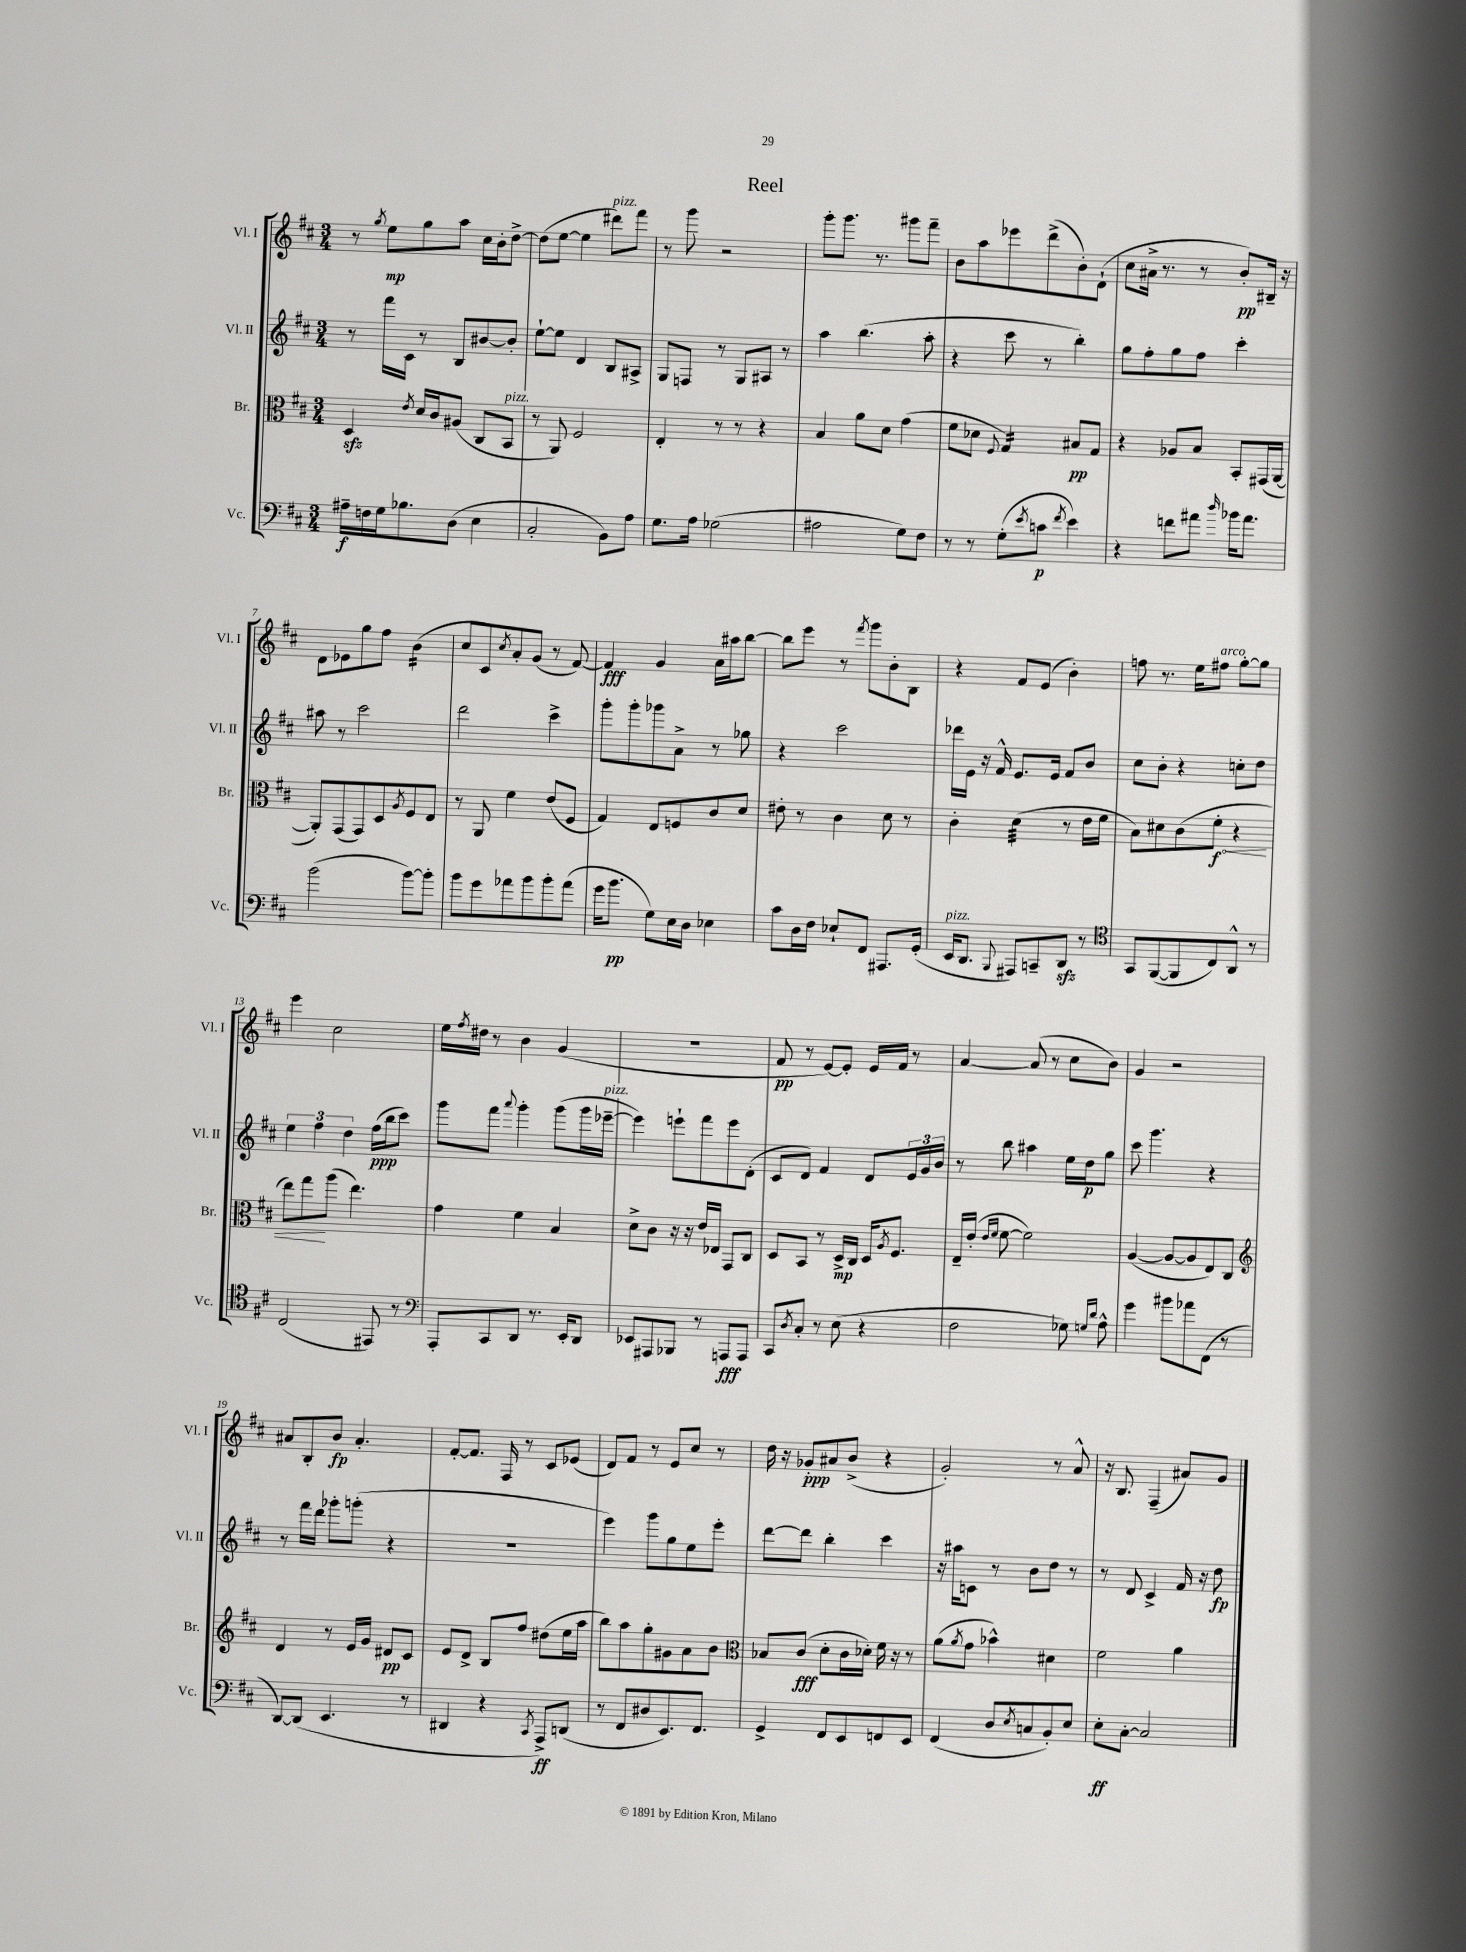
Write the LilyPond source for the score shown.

\header { title = "Reel" }
<<
\new StaffGroup <<
\new Staff = "s0" \with { instrumentName = "Vl. I" shortInstrumentName = "Vl. I" } {
    \clef treble \key d \major \numericTimeSignature \time 3/4
    r8 \acciaccatura { g''8 } e''8\mp g''8 a''8 cis''16 b'16-. d''8~-> |
    d''8( e''8~ e''4 dis'''8^\markup { \italic "pizz." }) fis'''8 |
    r8 g'''8 r2 |
    g'''8-. g'''8. r8. gis'''8 fis'''8-- |
    b'8 a''8 ees'''8 d'''8->( b'8-.) d'8-!( |
    cis''8 ais'16-> r8. r8 b'8-.\pp) bis16-- r16 |
    d'8 ees'8 g''8 fis''8 b'4:16( |
    cis''8 cis'8) \acciaccatura { cis''8 } a'8-. g'8( r8 fis'8~) |
    fis'4\fff g'4 a'16 ais''16 b''8~ |
    b''8 e'''8 r8 \acciaccatura { fis'''8 } g'''8 b'8-. b8 |
    r4 fis'8 e'8( b'4-.) |
    f''8 r8. e''16 fis''8^\markup { \italic "arco" } g''8~-. g''8 |
    e'''4 cis''2 |
    e''16 \acciaccatura { fis''8 } dis''16 r8 b'4 g'4( |
    R2. |
    fis'8\pp r8 e'8~) e'8-. e'16 fis'16 r8 |
    a'4~ a'8( r8 cis''8 b'8) |
    g'4 r2 |
    ais'8 b8-. b'8\fp ais'4.-. |
    fis'8~-. fis'8. fis16 r8 cis'8 ees'8( |
    d'8) fis'8 r8 e'8 cis''8 r8 |
    d''16 r16 ges'8-.\ppp ais'8 b'8->( r4 |
    g'2-.) r8 a'8-^ |
    r16 b8. fis4--( ais'8) g'8 \bar "|." |
}
\new Staff = "s1" \with { instrumentName = "Vl. II" shortInstrumentName = "Vl. II" } {
    \clef treble \key d \major \numericTimeSignature \time 3/4
    r8 fis'''16 cis'16 r8 b8 bis'8~ bis'8-. |
    e''8~-! e''8 d'4 b8 ais8-> |
    g8 f8 r8 g8 ais8 r8 |
    a''4 b''4.( a''8-. |
    r4 cis'''8 r8 b''4-.) |
    g''8 fis''8-. g''8 fis''8 cis'''4-. |
    ais''8 r8 cis'''2 |
    d'''2 cis'''4-> |
    g'''8-. g'''8-. ges'''8 a'8-> r8 ges''8 |
    r4 cis'''2 |
    des'''16 e'16 r16 fis'16-^ e'8. e'16 fis'8 b'8 |
    cis''8 b'8-. r4 c''8-. d''8 |
    \tuplet 3/2 { e''4 fis''4 d''4 } fis''16\ppp( b''16 cis'''8) |
    g'''8 fis'''8 \appoggiatura { a'''8 } g'''4-. g'''8( g'''16 ees'''16~--^\markup { \italic "pizz." } |
    ees'''4) e'''8-! fis'''8 e'''8 d'8-.( |
    cis'8 d'8) fis'4 d'8 \tuplet 3/2 { e'16 g'16 b'16 } |
    r8 b''8 ais''4 e''16 d''16\p g''8 |
    cis'''8 g'''4. r4 |
    r8 fis'''16 d'''16 ges'''8-. g'''8-.( r4 |
    R2. |
    e'''4) g'''8 g''8 e''8 e'''8-. |
    d'''8~ d'''8 b''4-. cis'''4 |
    r16 ais''16 c'8 r8 b'8 d''8 r8 |
    r8 d'8 cis'4-> fis'16 r16 d''8\fp \bar "|." |
}
\new Staff = "s2" \with { instrumentName = "Br." shortInstrumentName = "Br." } {
    \clef alto \key d \major \numericTimeSignature \time 3/4
    d4\sfz \acciaccatura { e'8 } d'16 cis'16 ais8( cis8 b,8^\markup { \italic "pizz." } |
    r8 a,8) fis2 |
    e4-. r8 r8 r4 |
    b4 a'8 d'8 g'4( |
    fis'8 des'8 \appoggiatura { fis8 } g4:16) bis8\pp g8 |
    r4 aes8 b8 b,8-. gis,16( a,16~ |
    a,8-.) g,8( g,8) d8 \acciaccatura { a8 } fis8 e8 |
    r8 a,8 fis'4 e'8( fis8 |
    g4) e8 f8 cis'8 d'8 |
    eis'8-. r8 cis'4 d'8 r8 |
    cis'4-. d'4:32( r8 e'16 fis'16 |
    b8) dis'8 cis'8( \once \override Hairpin.circled-tip = ##t fis'8-.\f\< r4 |
    e''8) g''8\! a''8( e''4.) |
    g'4 fis'4 b4 |
    d'8-> cis'8 r16 r16 e'16 ees16 g,8 cis8 |
    d8 b,8 r8 d16->\mp cis16 d16 \acciaccatura { a8 } fis8. |
    e16-- e'16-.( \grace { e'16 fis'16 } fis'8~ fis'2) |
    a4~( a8~ a8 e8) cis8 |
    \clef treble d'4 r8 e'16 g'16 dis'8\pp cis'8 |
    e'8 d'8-> b8 fis''8 dis''8( e''16 a''16 |
    b''8) a''8 g''8-. gis'8 a'8 b'8 |
    \clef alto bes8 cis'8\fff( d'8-. cis'16 des'16-.) fis'16 r16 r8 |
    a'8( \acciaccatura { a'8 } g'8 bes'4-^) dis'4 |
    fis'2 a'4 \bar "|." |
}
\new Staff = "s3" \with { instrumentName = "Vc." shortInstrumentName = "Vc." } {
    \clef bass \key d \major \numericTimeSignature \time 3/4
    ais16--\f f16 g16 bes8. d8( e4 |
    cis2-. b,8) a8 |
    g8. a16 ges2( |
    ais2 g8) fis8 |
    r8 r8 g8-.( \acciaccatura { e'8 } c'8\p \acciaccatura { fis'8 } e'4) |
    r4 f'8 ais'8 \grace { d''16 } bes'16 ais'8. |
    b'2( b'8~) b'8-. |
    b'8 g'8 aes'8 b'8 b'8-. aes'8( |
    g'16 b'8.\pp g8) e16 d16 ees4 |
    cis'8 d16 fis16 ees8-! fis,8 ais,,8. g,16-.( |
    e,16^\markup { \italic "pizz." } d,8. \appoggiatura { b,,8 } ais,,8) c,8-- d,8\sfz r8 |
    \clef tenor g,8 fis,8~( fis,8 cis8) a,8-^ r8 |
    cis2( eis,8) r8 |
    \clef bass a,,8-. cis,8 d,8 r8. e,16-. d,8 |
    ees,8 ais,,8 bes,,8 r8 a,,8\fff a,,8 |
    cis,8 \acciaccatura { d8 } cis8-. r8 e8( r4 |
    fis2 ges8) \grace { g16 d'16 } a8-^ |
    g'4 bis'8 aes'8 fis,8( r8 |
    d,8~) d,8( e,4. r8 |
    dis,4 r4 \acciaccatura { cis,8 } a,,8->\ff) d,8( |
    r8 fis,8 dis8 e,8.) fis,8. |
    g,4-> fis,8 e,8 f,8 e,8 |
    fis,4( d8 \acciaccatura { e8 } c8 b,8-.) e8 |
    e8-.\ff cis8~-. cis2 \bar "|." |
}
>>
>>
